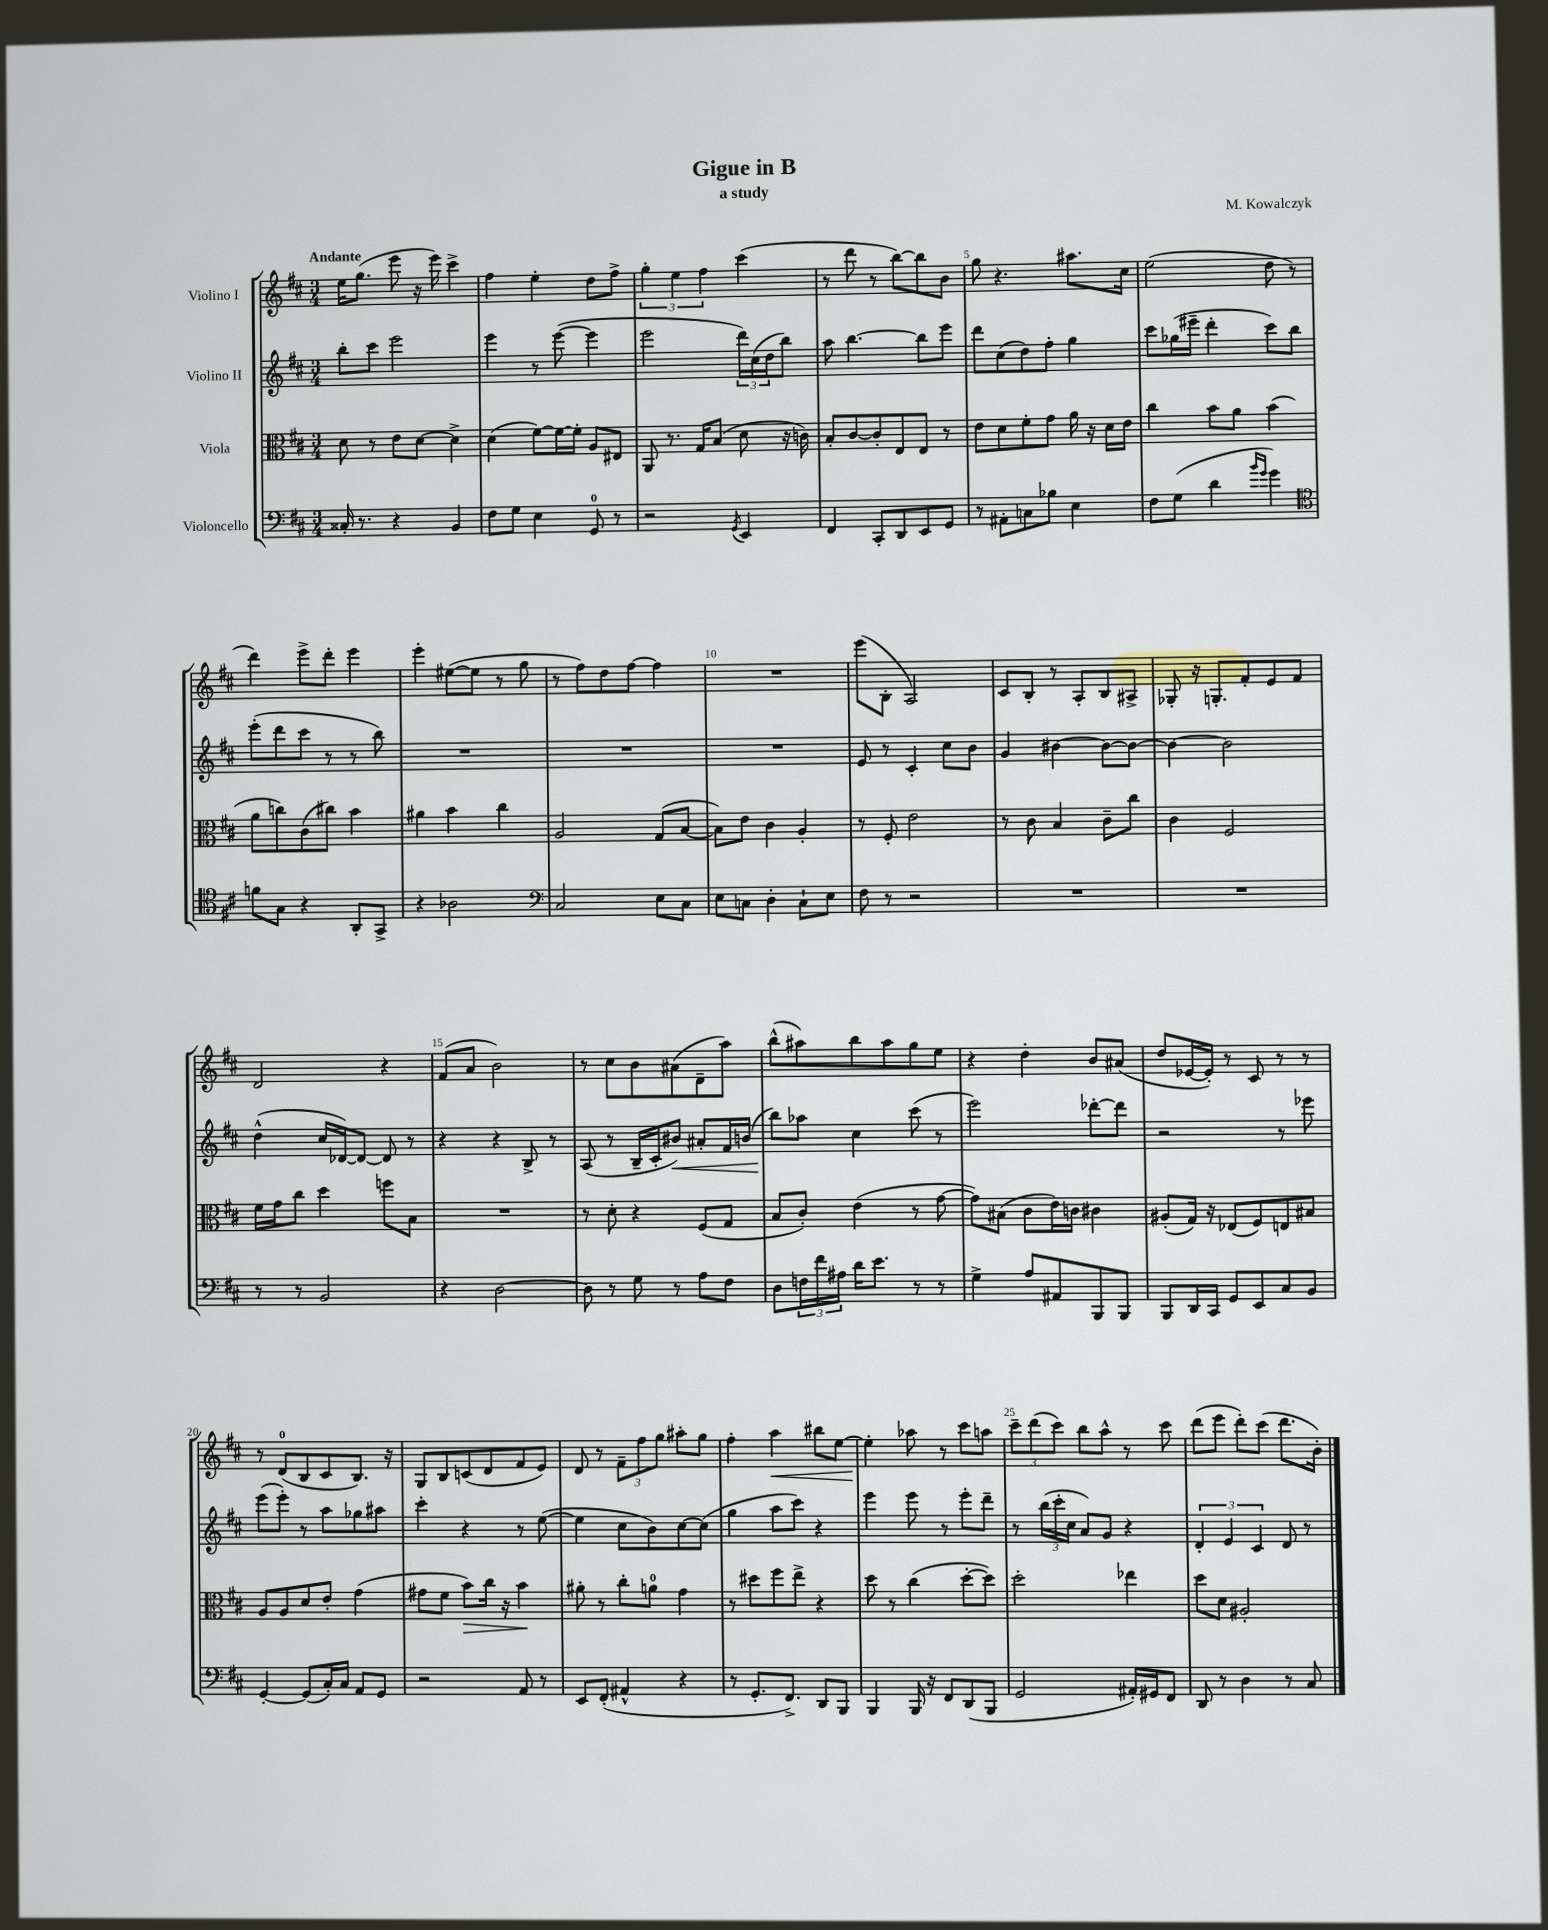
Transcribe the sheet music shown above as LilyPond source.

\header { title = "Gigue in B" composer = "M. Kowalczyk" subtitle = "a study" }
<<
\new StaffGroup <<
\new Staff = "s0" \with { instrumentName = "Violino I" } {
    \clef treble \key d \major \numericTimeSignature \time 3/4 \tempo "Andante"
    e''16 g''8.( e'''8 r16 e'''16) cis'''4-> |
    fis''4 e''4-. d''8 fis''8-> |
    \tuplet 3/2 { g''4-. e''4 fis''4 } cis'''4( |
    r8 d'''8 r8 b''8~) b''8 b'8 |
    g''8 r4. ais''8. cis''16 |
    e''2( d''8 r8 |
    d'''4) e'''8-> d'''8-. e'''4 |
    e'''4-. eis''8~( eis''8 r8 g''8 |
    r8 fis''8) d''8 fis''8~ fis''4 |
    R2. |
    e'''8( b8-. a2) |
    cis'8 b8-. r8 a8-. b8 ais8-> |
    ges8-. r16 g8.-. fis'8-. e'8 fis'8 |
    d'2 r4 |
    fis'8( a'8 b'2) |
    r8 cis''8 b'8 ais'8( d'8-- a''8) |
    b''8-^( ais''8) b''8 ais''8 g''8 e''8 |
    r4 d''4-. b'8 ais'8( |
    d''8 ees'16~ ees'16-.) r8 cis'8 r8 r8 |
    r8 d'8-0( b8 cis'8 b8.) r16 |
    g8 b8 c'8( d'8 fis'8 e'8) |
    d'8 r8 \tuplet 3/2 { fis'8-- fis''8 g''8 } ais''8-. g''8 |
    fis''4-. a''4\< bis''8 e''8~ |
    e''4-.\! aes''8 r8 cis'''8 a''8 |
    \tuplet 3/2 { cis'''8-- d'''8( cis'''8) } b''8 a''8-^ r8 cis'''8 |
    d'''8( e'''8 d'''8-.) cis'''8( d'''8. b'16-.) \bar "|." |
}
\new Staff = "s1" \with { instrumentName = "Violino II" } {
    \clef treble \key d \major \numericTimeSignature \time 3/4
    b''8-. cis'''8 e'''2 |
    e'''4 r8 e'''8~( e'''4 |
    e'''2 \tuplet 3/2 { d'''16) cis''16( d''16 } b''8) |
    a''8 b''4.~ b''8 e'''8 |
    d'''8 cis''8( d''8) fis''8-. g''4 |
    cis'''8 ges''16( eis'''16-- d'''4-. cis'''8) b''8 |
    e'''8-.( d'''8 cis'''8 r8 r8 b''8) |
    R2. |
    R2. |
    R2. |
    e'8 r8 cis'4-. cis''8 b'8 |
    g'4 bis'4~ bis'8~ bis'8~ |
    bis'4~ bis'2 |
    d''4-^( cis''16 des'16~) des'8~ des'8 r8 |
    r4 r4 b8-> r8 |
    a8( r8 b16-- cis'16-. bis'8\<) ais'8-. fis'16 b'16( |
    b''8\!) aes''8 cis''4 cis'''8( r8 |
    e'''2) des'''8~-. des'''8 |
    r2 r8 ees'''8 |
    e'''8( e'''8-.) r8 a''8 ges''8 ais''8 |
    cis'''4-. r4 r8 e''8~( |
    e''4 cis''8 b'8) cis''8~ cis''8( |
    g''4 a''8 cis'''8) r4 |
    e'''4 e'''8 r8 e'''8-. d'''8-- |
    r8 \tuplet 3/2 { b''16( cis'''16-. cis''16 } a'8) g'8 r4 |
    \tuplet 3/2 { d'4-. e'4 cis'4 } d'8 r8 \bar "|." |
}
\new Staff = "s2" \with { instrumentName = "Viola" } {
    \clef alto \key d \major \numericTimeSignature \time 3/4
    d'8 r8 e'8 d'8~ d'4-> |
    d'4( fis'8~) fis'16~ fis'16-. a8 eis8 |
    a,8 r8. g16 b8( d'8 r16 c'16) |
    b8-. cis'8~ cis'8-. e8 e8 r8 |
    e'8 d'8 fis'8-. g'8 a'16 r16 d'16 e'16 |
    cis''4 b'8 a'8 b'4( |
    a'8 c''8) cis'8( cis''8) b'4 |
    ais'4 b'4 cis''4 |
    a2 g8( b8~ |
    b8) e'8 cis'4 a4-. |
    r8 fis8-. e'2 |
    r8 cis'8 b4 cis'8-- cis''8 |
    cis'4 fis2 |
    fis'16 g'16 cis''8 d''4 f''8 b8 |
    R2. |
    r8 d'8-. r4 fis8( g8 |
    b8 cis'8-.) e'4( r8 g'8~ |
    g'8) bis8( cis'8 e'16) c'16 cis'4 |
    ais8-.( g16) r16 ees8( fis8) e8 bis8 |
    a8 a8 d'8 e'8-. g'4( |
    gis'8 fis'8 b'8\>) cis''16 r16 b'4\! |
    ais'8-. r8 cis''8-. a'8-0 g'4 |
    r8 dis''8 fis''8 e''8-> r4 |
    d''8 r8 cis''4( d''8~-. d''8) |
    d''2-. ees''4 |
    d''8 d'8 ais2-. \bar "|." |
}
\new Staff = "s3" \with { instrumentName = "Violoncello" } {
    \clef bass \key d \major \numericTimeSignature \time 3/4
    cisis16-. r8. r4 b,4 |
    fis8 g8 e4 g,8-0 r8 |
    r2 \acciaccatura { g,8 } e,4 |
    fis,4 cis,8-. d,8 e,8 g,8 |
    r8 ais,8-. c8 bes8 e4 |
    fis8 g8( d'4 \grace { b'16 g'16 } g'4) |
    \clef tenor f'8 g8 r4 a,8-. g,8-> |
    r4 aes2 |
    \clef bass cis2 e8 cis8 |
    e8 c8 d4-. c8-! e8 |
    fis8 r8 r2 |
    R2. |
    R2. |
    r8 r8 b,2 |
    r4 d2~ |
    d8 r8 g8 r8 a8 fis8 |
    d8 \tuplet 3/2 { f16 fis'16 ais16 } d'16 e'8. r8 r8 |
    g4-> a8 ais,8 b,,8 b,,8 |
    b,,8 d,16 cis,16 g,8 e,8 cis8 b,8 |
    g,4~-. g,8( cis16-.) cis16 a,8 g,8 |
    r2 a,8 r8 |
    e,8 fis,8-.( ais,4-^ r4 |
    r8 g,8.-. fis,8.->) d,8 b,,8 |
    b,,4 b,,16 r16 fis,8 d,8( b,,8 |
    g,2 ais,16-.) gis,16 fis,8 |
    d,8 r8 d4 r8 cis8 \bar "|." |
}
>>
>>
\layout { \context { \Score \override BarNumber.break-visibility = ##(#f #t #t) barNumberVisibility = #(every-nth-bar-number-visible 5) } }
